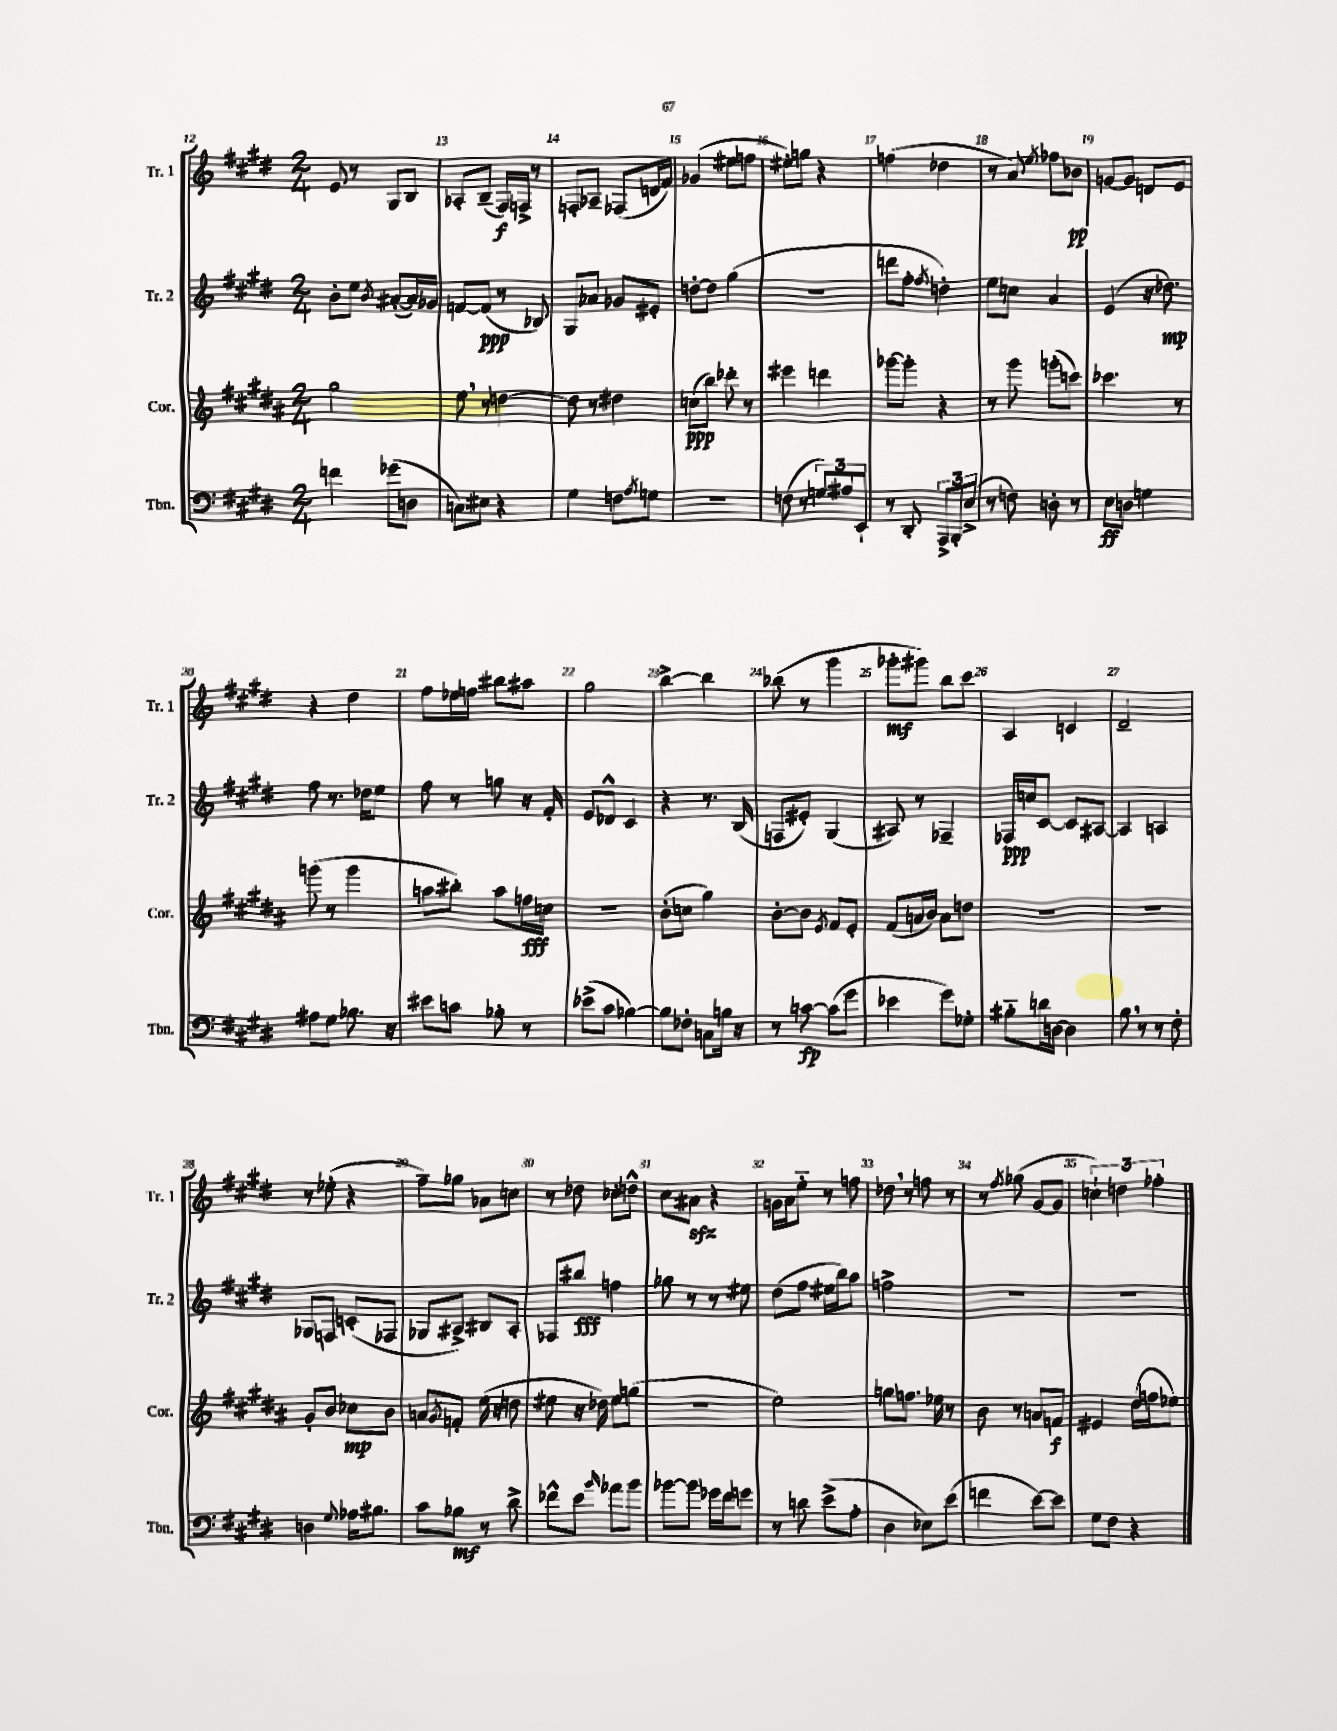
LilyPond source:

<<
\new StaffGroup <<
\new Staff = "s0" \with { instrumentName = "Tr. 1" shortInstrumentName = "Tr. 1" } {
    \clef treble \key e \major \numericTimeSignature \time 2/4
    e'8 r8 gis8 b8 |
    aes8-. b8--( fis16\f) f16-> r8 |
    f8-. aes8-- fes8( d'16 fis'16) |
    ges'4( eis''8 f''8 |
    eis''8-.) g''8 r4 |
    f''4( des''4 |
    r8 a'8) \acciaccatura { e''8 } fes''8 bes'8\pp |
    g'8~ g'8 d'8 e'8 |
    r4 dis''4 |
    fis''8 ees''16 f''16 bis''8 ais''8 |
    gis''2 |
    b''4~-> b''4 |
    bes''8( r8 gis'''4 |
    ges'''8-.\mf gis'''8) b''8 cis'''8 |
    a4 c'4 |
    dis'2-- |
    r8 ees''8-.( r4 |
    fis''8--) ges''8 aes'8 c''8 |
    r8 des''8 ces''8-. d''8-^ |
    cis''8 ais'8\sfz r4 |
    g'16 a'16 e''8-_ r8 f''8 |
    des''8 \breathe r8 f''8 r8 |
    r8 \acciaccatura { fis''8 } ges''8( gis'8~ gis'8 |
    \tuplet 3/2 { c''4-!) d''4 fes''4-. } \bar "|." |
}
\new Staff = "s1" \with { instrumentName = "Tr. 2" shortInstrumentName = "Tr. 2" } {
    \clef treble \key e \major \numericTimeSignature \time 2/4
    b'8-. e''8 \acciaccatura { b'8 } ais'8~-.( ais'16) ges'16 |
    f'8~ f'8\ppp( r8 bes8) |
    gis8 aes'8 ges'8 eis'8-. |
    d''8~-. d''8 gis''4( |
    R2 |
    d'''8 fis''8-. \acciaccatura { fis''8 } d''4-.) |
    e''8 c''8 a'4 |
    e'4( r16 des''8.\mp) |
    fis''8 r8. des''16 e''8 |
    fis''8 r8 g''8 r16 fis'16-. |
    e'8 des'8-^ cis'4 |
    r4 r8. b16( |
    f8 eis'8-.) gis4( |
    ais8) r8 fes4-- |
    fes16\ppp c''16 cis'8~ cis'8 ais8~ |
    ais4 a4 |
    ges8 f8 c'8-.( fes8 |
    ges8 ais8->) bis8 ais8-. |
    fes8 bis''8\fff f''4 |
    ges''8 r8 r8 eis''8 |
    dis''8( fis''8 eis''16 b''16) a''8 |
    f''2-> |
    R2 |
    r2 \bar "|." |
}
\new Staff = "s2" \with { instrumentName = "Cor." shortInstrumentName = "Cor." } {
    \clef treble \key b \major \numericTimeSignature \time 2/4
    gis''2 |
    e''8 \breathe r8 d''4~ |
    d''8 r8 dis''4 |
    c''8\ppp( b''8) des'''8-. r8 |
    eis'''4 d'''4 |
    ges'''8~ ges'''8-. r4 |
    r8 gis'''8 g'''8-.( c'''8) |
    ces'''4. r8 |
    g'''8( r8 g'''4 |
    a''8 bis''8-.) a''8 f''16\fff c''16 |
    R2 |
    b'8-.( c''8 gis''4) |
    b'8~-. b'8 \acciaccatura { e'8 } fis'8 e'8-. |
    fis'8( a'16 b'16) a'8 d''8 |
    R2 |
    R2 |
    gis'8-. b'8 ces''8\mp b'8 |
    a'8 \acciaccatura { gis'8 } f'8-. e''16( r16 d''8 |
    eis''8 r16 des''16) eis''8 g''8( |
    R2 |
    e''2) |
    g''8 f''8. ees''16 r8 |
    b'8 r8 a'8 f'8\f |
    eis'4 dis''16( f''16 ees''8) \bar "|." |
}
\new Staff = "s3" \with { instrumentName = "Tbn." shortInstrumentName = "Tbn." } {
    \clef bass \key e \major \numericTimeSignature \time 2/4
    f'4 ges'8( d8 |
    c8) eis8 r4 |
    gis4 f8 \acciaccatura { a8 } g8 |
    r2 |
    f8( r8 \tuplet 3/2 { g8) ais8 e,8-! } |
    r8 dis,8-. \tuplet 3/2 { a,,8-> b,,8-. e8->( } |
    r8 f8) d8-. r8 |
    e8\ff d8 g4 |
    ais8 gis8 bes8. r16 |
    eis'8 c'8 bes8-. r8 |
    ees'8->( cis'8 bes4~) |
    bes8 fes8-. c8 b16 r16 |
    r8 c'8~\fp c'8( gis'8 |
    ees'4 gis'8) ges8-. |
    bis8-_ d'16 d16~ d4 |
    b8 \breathe r8 r8 fis8-. |
    d4 \appoggiatura { gis8 } aes16 bis8. |
    cis'8 bes8\mf r8 dis'8-> |
    fes'8-^ e'8 \grace { b'16 } aes'8 b'8 |
    bes'8~ bes'8 ges'16 fis'16 g'8 |
    r8 d'8 e'8->( a8-. |
    dis4 ees8) e'8( |
    f'4 e'8~) e'8 |
    gis8 fis8 r4 \bar "|." |
}
>>
>>
\layout { \context { \Score currentBarNumber = #12 \override BarNumber.break-visibility = ##(#f #t #t) barNumberVisibility = #all-bar-numbers-visible } }
